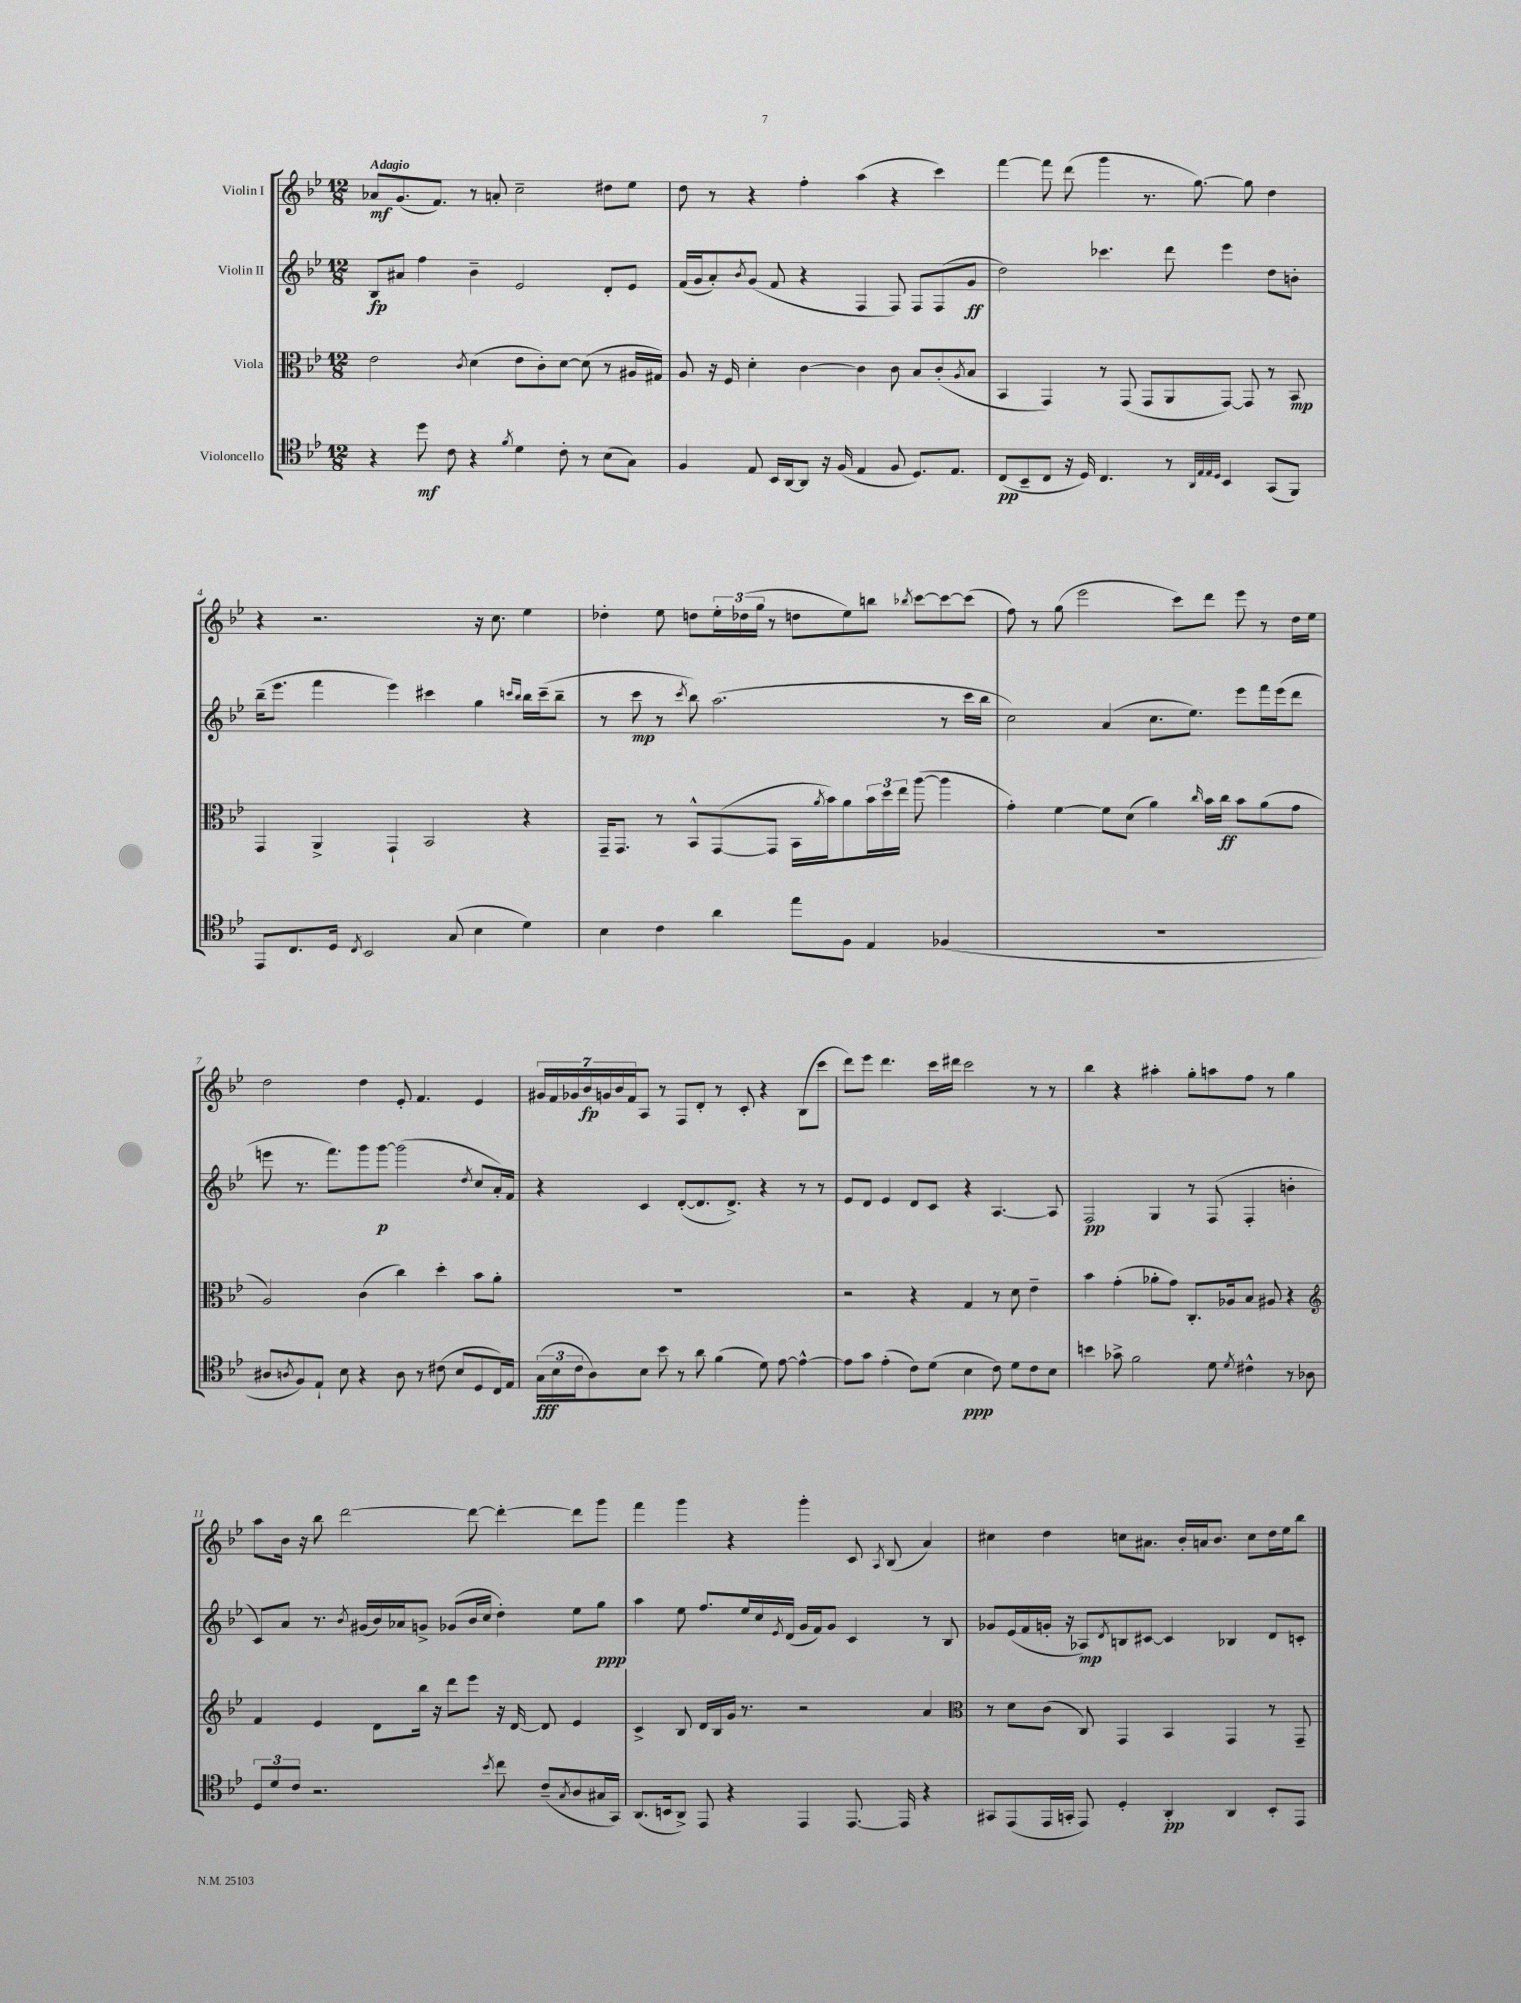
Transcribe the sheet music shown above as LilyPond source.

<<
\new StaffGroup <<
\new Staff = "s0" \with { instrumentName = "Violin I" } {
    \clef treble \key bes \major \numericTimeSignature \time 12/8 \tempo "Adagio"
    aes'8\mf g'8.( f'8.) r8 a'8-. c''2-- dis''8 ees''8 |
    d''8 r8 r4 f''4-. a''4( r4 c'''4) |
    f'''4~ f'''8 d'''8( g'''4 r8. g''8.~) g''8 d''4 |
    r4 r2. r16 c''8. ees''4 |
    des''4-. ees''8 d''8 \tuplet 3/2 { ees''16-. des''16( g''16 } r8 d''8 ees''8) b''8 \acciaccatura { bes''8 } c'''8~ c'''8~ c'''8( |
    f''8) r8 g''8( ees'''2 c'''8) d'''8 ees'''8 r8 d''16 ees''16 |
    d''2 d''4 ees'8-. f'4. ees'4 |
    \tuplet 7/4 { gis'16 f'16 ges'16 bes'16\fp g'16 bes'16 f'16 } a8 r8 f8 d'8-. r8 c'8-. r4 bes8( c'''8 |
    d'''8) ees'''8 d'''4. c'''16 dis'''16 c'''2 r8 r8 |
    bes''4 r4 ais''4-. g''8-. a''8 f''8 r8 g''4 |
    a''8 bes'16 r16 bes''8 d'''2~ d'''8~ d'''4~-. d'''8 g'''8 |
    f'''4 g'''4 r4 g'''4-. c'8 \acciaccatura { a8 } bes8( a'4) |
    cis''4 d''4 c''8 ais'8. bes'16-. a'16 bes'8. c''8 d''16 ees''16 bes''8 \bar "|." |
}
\new Staff = "s1" \with { instrumentName = "Violin II" } {
    \clef treble \key bes \major \numericTimeSignature \time 12/8
    bes8\fp ais'8 f''4 bes'4-- ees'2 d'8-. ees'8 |
    f'16( g'16 a'8-.) \acciaccatura { bes'8 } g'8( f'8 r4 f4 f8) f8 f8( g'8\ff |
    d''2) ces'''4. d'''8 ees'''4 d''8 b'8-. |
    bes''16--( ees'''8. f'''4 ees'''4) cis'''4 g''4 \grace { c'''16 bes''16 } bes''16 c'''16--( bes''8-- |
    r8 c'''8\mp r8 \acciaccatura { c'''8 } bes''8) a''2.( r8 c'''16 bes''16 |
    c''2) a'4( c''8. ees''8.) ees'''8 f'''16 ees'''16( d'''8 |
    e'''8 r8. f'''8.) g'''8 g'''8~\p g'''2( \acciaccatura { d''8 } c''8 a'16-.) f'16 |
    r4 c'4 d'8~-.( d'8. d'8.->) r4 r8 r8 |
    ees'8 d'8 ees'4 d'8 c'8 r4 a4.~ a8 |
    f2\pp g4 r8 f8( f4-. b'4-. |
    c'8) a'8 r8. \acciaccatura { bes'8 } gis'16( bes'16) aes'16 g'8-> ges'8( bes'16 c''16 d''4-.) ees''8 g''8\ppp |
    a''4 ees''8 f''8. ees''16 c''16 \acciaccatura { ees'8 } d'16( g'16 f'16) g'8 c'4 r8 bes8 |
    ges'8 ees'16( f'16 g'16-. r16 aes8\mp) \acciaccatura { d'8 } b8 cis'8~ cis'4 bes4 d'8 c'8-. \bar "|." |
}
\new Staff = "s2" \with { instrumentName = "Viola" } {
    \clef alto \key bes \major \numericTimeSignature \time 12/8
    ees'2 \acciaccatura { c'8 } d'4( ees'8 c'8-.) d'8~ d'8( r8 ais16 gis16) |
    a8 r16 f16 d'4-. c'4~ c'4 c'8 bes8 c'8-.( \acciaccatura { a8 } bes8 |
    bes,4 g,4) r8 g,8( g,8 a,8 g,8~) g,8 r8 bes,8\mp |
    g,4 a,4-> g,4-! bes,2 r4 |
    g,16-- g,8. r8 bes,8-^ g,8~( g,8 bes,16 \acciaccatura { a'8 } bes'16) a'8 \tuplet 3/2 { bes'16 d''16 ees''16 } a''8~( a''4 |
    g'4-.) f'4~ f'8 d'8( a'4) \grace { c''16 } bes'16 c''16\ff bes'8 a'8( g'8 |
    a2) c'4( c''4) d''4-. bes'8 a'8-. |
    R1. |
    r2 r4 g4 r8 d'8 ees'4-- |
    bes'4 g'4-.( aes'8-. g'8) c8.-. aes16 bes8 ais8 r4 |
    \clef treble f'4 ees'4 d'8 bes''16 r16 d'''8 ees'''8 r16 d'16~ d'8 ees'4 |
    c'4-> bes8 d'16 bes16 g'16 r8. r2 a'4 |
    \clef alto r8 d'8 c'8( c8) g,4 bes,4 g,4 r8 g,8-- \bar "|." |
}
\new Staff = "s3" \with { instrumentName = "Violoncello" } {
    \clef tenor \key bes \major \numericTimeSignature \time 12/8
    r4 d''8\mf c'8 r4 \acciaccatura { f'8 } d'4 c'8-. r8 bes8( g8) |
    f4 ees8 bes,16 a,16~ a,8 r16 f16( ees4 f8 d8.) ees8. |
    c8\pp( bes,8-- c8 r16 d16) c4. r8 \grace { a,32 ees32 ees32 d32 } bes,4 g,8( f,8) |
    ees,8 c8. d16 \acciaccatura { c8 } bes,2 g8( bes4 d'4) |
    bes4 c'4 a'4 ees''8 f8 ees4 fes4( |
    R1. |
    ais8 \acciaccatura { a8 } f8) ees8-! bes8 r4 a8 r8 cis'8( bes8 d8 c16) ees16 |
    \tuplet 3/2 { g16\fff( bes16 c'16 } a8) bes8 bes'8 r8 a'8 f'4( d'8) ees'8~ ees'4~-^ |
    ees'8 g'8 ees'4-.( c'8) d'8( bes4\ppp c'8) d'8 c'8 bes8 |
    b'4 ges'8-> f'2 d'8 \acciaccatura { d'8 } cis'4-^ r8 aes8 |
    \tuplet 3/2 { d8 d'8 c'8 } r2. \acciaccatura { bes'8 } c''8 c'8--( \acciaccatura { g8 } a8 gis16 g,16) |
    a,8.( b,16 a,8->) ees,8 r4 ees,4 ees,8.~ ees,16 r4 |
    gis,8 ees,8( ees,16 g,16-. ees,8) d4-. a,4-.\pp a,4 bes,8-. ees,8 \bar "|." |
}
>>
>>
